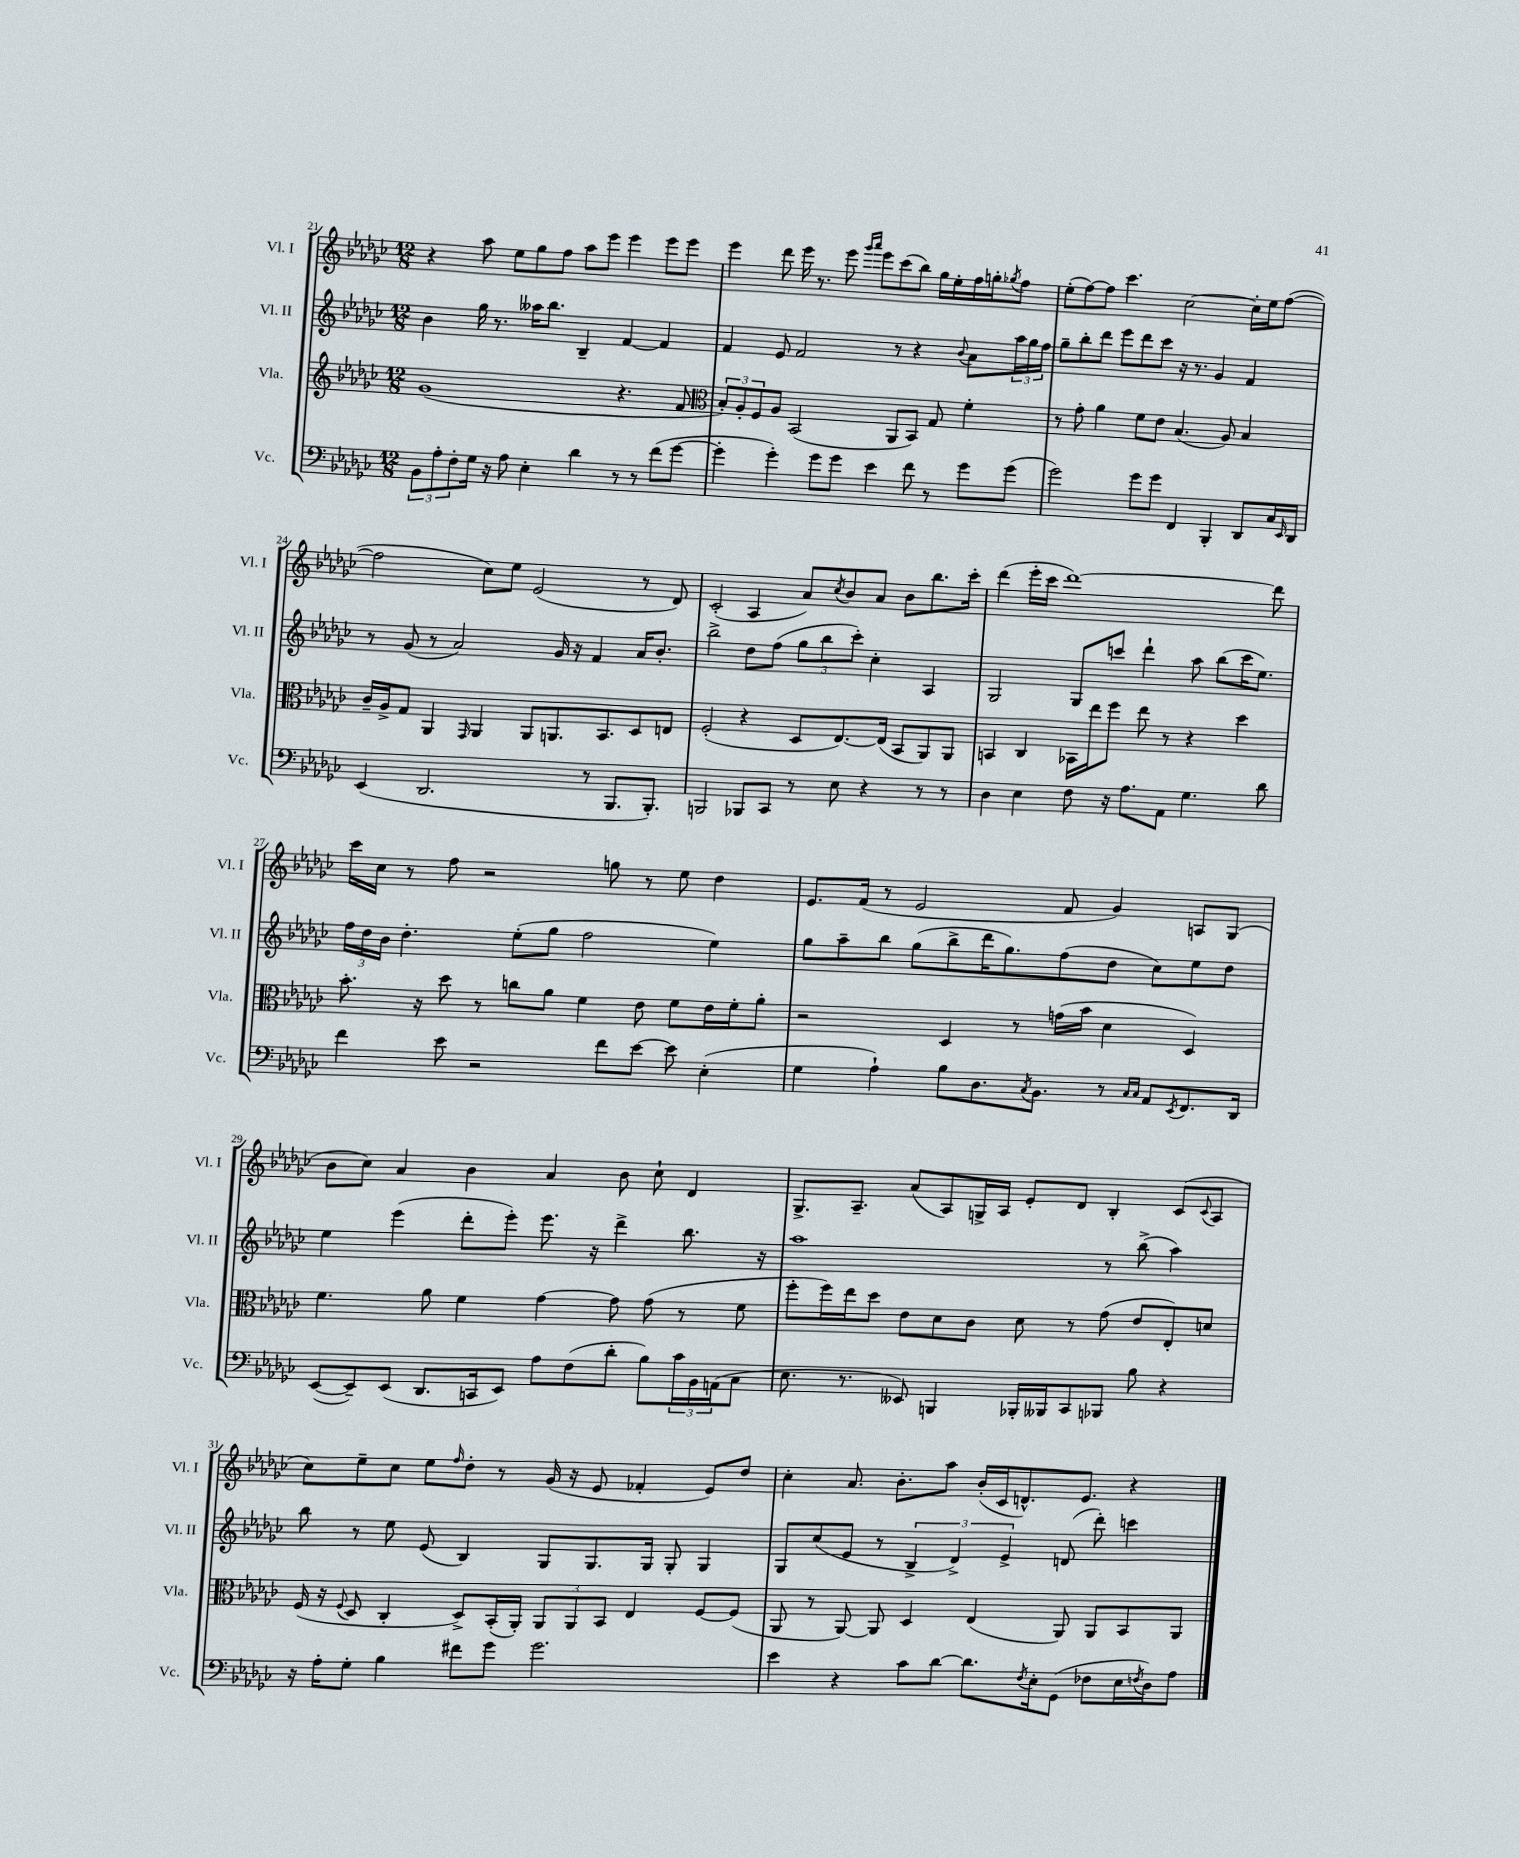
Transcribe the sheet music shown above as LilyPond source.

<<
\new StaffGroup <<
\new Staff = "s0" \with { instrumentName = "Vl. I" shortInstrumentName = "Vl. I" } {
    \clef treble \key ges \major \numericTimeSignature \time 12/8
    r4 aes''8 ees''8 ges''8 f''8 aes''8 ees'''8 ees'''4 ees'''8 ees'''8 |
    ees'''4 des'''8 ees'''16 r8. ees'''8 \grace { ges'''16 aes'''16 } ees'''8 ces'''8( bes''8) ges''16 ees''16-. f''16 g''16-. \acciaccatura { ges''8 } f''8 |
    ees''8-.( f''8~) f''8 ces'''4. ces''2~ ces''16-. ees''16 f''8~( |
    f''2 ces''8) ees''8 ees'2( r8 des'8) |
    ces'2-.( aes4 aes'8) \acciaccatura { ces''8 } bes'8 aes'8 bes'8 bes''8. ces'''16-. |
    des'''4( ees'''16-. ces'''16 des'''1~) des'''8 |
    ces'''16 ces''16 r8 f''8 r2 g''8 r8 ees''8 des''4 |
    ees'8. f'16( r8 ees'2 f'8 ges'4) a8 ges8( |
    bes'8 ces''8) aes'4 bes'4 aes'4 bes'8 ces''8-! des'4 |
    ges8.-> aes8.-- aes'8( aes8) g16-> aes16 ees'8-. des'8 bes4-. ces'8( \appoggiatura { ces'8 } aes8 |
    ces''8) ees''8-- ces''8 ees''8 \grace { f''16 } des''8-. r8 ges'16( r16 ees'8 fes'4-. ees'8) des''8 |
    ces''4-. aes'8. bes'8.-. aes''8 bes'16-.( ces'16 d'8.-^) ees'8. r4 \bar "|." |
}
\new Staff = "s1" \with { instrumentName = "Vl. II" shortInstrumentName = "Vl. II" } {
    \clef treble \key ges \major \numericTimeSignature \time 12/8
    bes'4 ges''16 r8. aeses''16 bes''8. bes4-- f'4~ f'4 |
    f'4 ees'8 f'2 r8 r4 \appoggiatura { bes'8 } aes'8 \tuplet 3/2 { aes''16 ges''16 f''16 } |
    ges''8-- bes''8-. des'''8 ees'''8 des'''8 ces'''8 r16 r8. ges'4 f'4 |
    r8 ges'8( r8 aes'2) ges'16 r16 f'4 aes'16 bes'8.-. |
    bes''2-> des''8 f''8( \tuplet 3/2 { ges''8 bes''8 ces'''8-.) } ces''4-. aes4 |
    ges2 ges8 c'''8 des'''4-! aes''8 bes''8( c'''16 ees''8.) |
    \tuplet 3/2 { f''16 des''16 bes'16 } des''4.-. ees''8-.( ges''8 f''2 ees''4) |
    ges''8 aes''8-- bes''8 ges''8( bes''8-> des'''16 ges''8.) f''8( des''8 ces''8) ees''8 des''8 |
    ees''4 ees'''4( des'''8-. ees'''8-.) ees'''8. r16 des'''4-> bes''8. r16 |
    aes''1 r8 bes''8->( aes''4) |
    bes''8 r8 ees''8 ees'8( bes4) ges8 ges8. ges16 ges8-. ges4 |
    ges8 ces''8( ees'8 r8 \tuplet 3/2 { bes4-> des'4->) ees'4-> } d'8( des'''8-.) c'''4 \bar "|." |
}
\new Staff = "s2" \with { instrumentName = "Vla." shortInstrumentName = "Vla." } {
    \clef treble \key ges \major \numericTimeSignature \time 12/8
    ges'1( r4. f'8 |
    \clef alto \tuplet 3/2 { bes8-.) aes8-. f8 } aes8 bes,2( aes,8 bes,8) ges8 f'4-. |
    r8 ges'8-. aes'4 f'8 ees'8 bes4.( aes8) bes4 |
    ces'16-- aes16-> ges8 aes,4 \grace { ges,16 } aes,4 aes,8 a,8. bes,8. des8 e8 |
    f2-.( r4 des8 ees8.~) ees16( bes,8 aes,8) aes,8 |
    b,4 ces4 bes,16 ees''16 f''8 ees''8 r8 r4 des''4 |
    bes'8.-. r16 des''8 r8 c''8 aes'8 f'4 ees'8 f'8 ees'16 f'16-. aes'8-. |
    r2 des4 r8 g'16( bes'16 des'4 des4) |
    f'4. aes'8 f'4 ges'4~ ges'8 ges'8( r8 f'8 |
    f''8-. f''16) ees''16 des''8 ees'8 des'8 ces'8 des'8 r8 ges'8( ees'8 ees8-.) d'8 |
    f16( r16 \appoggiatura { f8 } des8 ces4-. des8->) bes,16-.( aes,16-.) \tuplet 3/2 { aes,8 aes,8 bes,8 } ees4 f8~ f8( |
    aes,8 r8 aes,8~) aes,8 des4 ees4( aes,8) aes,8 bes,8 aes,8 \bar "|." |
}
\new Staff = "s3" \with { instrumentName = "Vc." shortInstrumentName = "Vc." } {
    \clef bass \key ges \major \numericTimeSignature \time 12/8
    \tuplet 3/2 { bes,8 aes8-. f8-. } ges16 r16 aes8 ees4-. des'4 r8 r8 f'8( ges'8~ |
    ges'4-. ges'4-.) ges'8 ges'8 ees'4 f'8 r8 ges'8 ges'8( |
    ges'2) ges'8 ges'8 f,4 bes,,4-. des,8 ces16 \grace { ees,16 } des,16 |
    ees,4( des,2. r8 bes,,8. bes,,8.-.) |
    b,,2 bes,,8 ces,8 r8 ees8 r4 r8 r8 |
    des4 ees4 f8 r16 aes8. aes,8 ges4. des'8 |
    f'4 ees'8 r2 f'8 ees'8~ ees'8 ees4-.( |
    ges4 aes4-!) bes8 des8. \acciaccatura { ces8 } bes,8. r8 \grace { ces16 ces16 } aes,8 \acciaccatura { ees,8 } f,8. des,16 |
    ees,8~( ees,8--) ees,8( des,8. c,16 ees,8) aes8 f8( des'8-. bes8) \tuplet 3/2 { ces'16 bes,16 a,16( } ces8 |
    ees8. r8. eeses,8) b,,4 bes,,16-. beses,,16 ces,8 bes,,8 bes8 r4 |
    r16 aes16-. ges8-. bes4 fis'8 ges'8 ges'2. |
    ees'4 r4 ces'8 des'8~ des'8. \acciaccatura { f8 } ees16-. ges,8( fes8 ees16 \acciaccatura { f8 } des16) aes8 \bar "|." |
}
>>
>>
\layout { \context { \Score currentBarNumber = #21 } }
